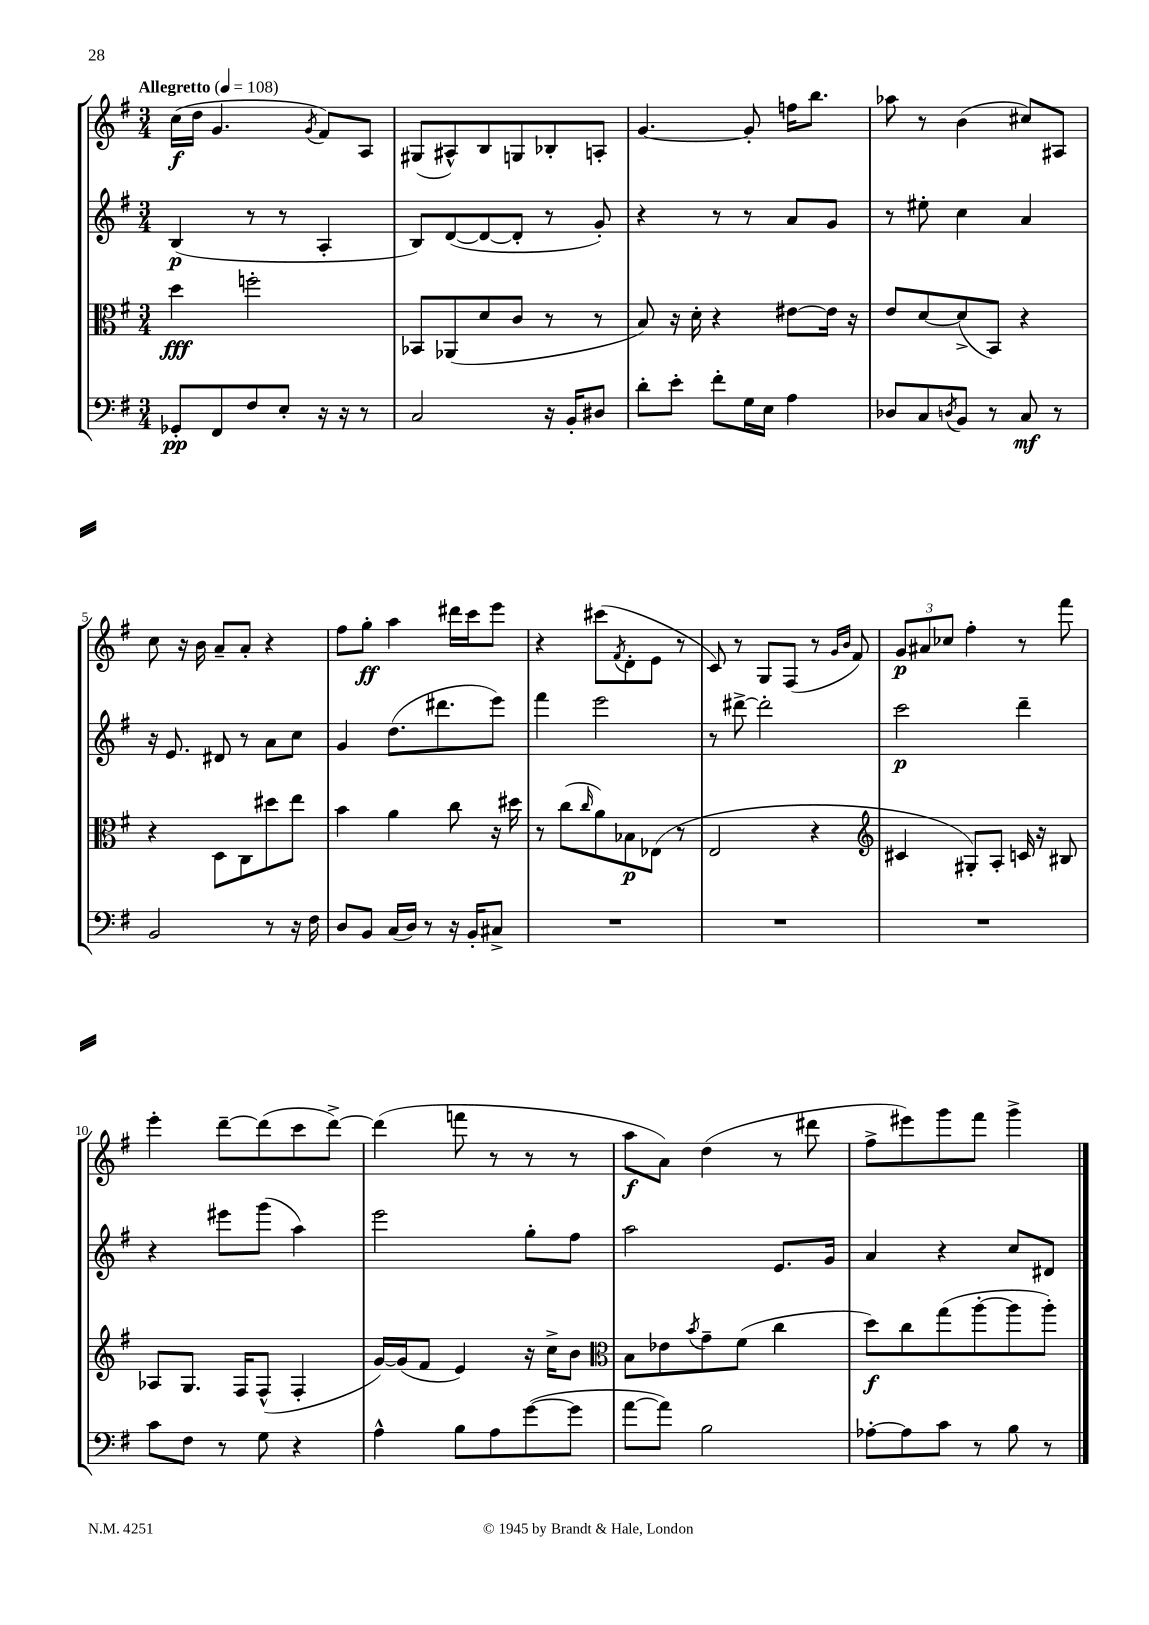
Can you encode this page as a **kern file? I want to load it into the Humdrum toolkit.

**kern	**dynam	**kern	**dynam	**kern	**dynam	**kern	**dynam
*part4	*part4	*part3	*part3	*part2	*part2	*part1	*part1
*staff4	*staff4	*staff3	*staff3	*staff2	*staff2	*staff1	*staff1
*clefF4	*	*clefC3	*	*clefG2	*	*clefG2	*
*k[f#]	*	*k[f#]	*	*k[f#]	*	*k[f#]	*
*M3/4	*	*M3/4	*	*M3/4	*	*M3/4	*
*MM108	*	*MM108	*	*MM108	*	*MM108	*
=1	=1	=1	=1	=1	=1	=1	=1
!	!	!	!	!	!	!LO:TX:a:B:t=Allegretto	!
8GG-X'/L	pp	4dd\	fff	(4B/	p	(16cc\LL	f
.	.	.	.	.	.	16dd\JJ	.
8FF#/	.	.	.	.	.	4.g/	.
8F#/	.	2ffn'\	.	8r	.	.	.
8E'/J	.	.	.	8r	.	.	.
.	.	.	.	.	.	8qg/	.
16r	.	.	.	4A'/	.	8f#/L)	.
16r	.	.	.	.	.	.	.
8r	.	.	.	.	.	8A/J	.
=2	=2	=2	=2	=2	=2	=2	=2
2C/	.	8BB-X/L	.	8B/L)	.	(8G#X/L	.
.	.	(8AA-X/	.	([8d/	.	8A#X^^/)	.
.	.	8d/	.	8d/_	.	8B/	.
.	.	8c/J	.	8d'/J]	.	8Gn/	.
16r	.	8r	.	8r	.	8B-X'/	.
16BB'/KL	.	.	.	.	.	.	.
8D#X/J	.	8r	.	8g'/)	.	8An'/J	.
=3	=3	=3	=3	=3	=3	=3	=3
8d'\L	.	8B/)	.	4r	.	[4.g/	.
8e'\J	.	16r	.	.	.	.	.
.	.	16d'\	.	.	.	.	.
8f#'\L	.	4r	.	8r	.	.	.
16G\L	.	.	.	8r	.	8g'/]	.
16E\JJ	.	.	.	.	.	.	.
4A\	.	[8e#X\L	.	8a/L	.	16ffn\KL	.
.	.	.	.	.	.	8.bb\J	.
.	.	16e#\Jk]	.	8g/J	.	.	.
.	.	16r	.	.	.	.	.
=4	=4	=4	=4	=4	=4	=4	=4
8D-X/L	.	8e/L	.	8r	.	8aa-X\	.
8C/	.	[8d/	.	8ee#X'\	.	8r	.
8qDn/	.	.	.	.	.	.	.
8BB/J	.	(8d^/]	.	4cc\	.	(4b\	.
8r	.	8BB/J)	.	.	.	.	.
8C/	mf	4r	.	4a/	.	8cc#X/L)	.
8r	.	.	.	.	.	8A#X/J	.
!!LO:LB:g=z
=5	=5	=5	=5	=5	=5	=5	=5
2BB/	.	4r	.	16r	.	8cc\	.
.	.	.	.	8.e/	.	.	.
.	.	.	.	.	.	16r	.
.	.	.	.	.	.	16b\	.
.	.	8D\L	.	8d#X/	.	8a~/L	.
.	.	8C\	.	8r	.	8a'/J	.
8r	.	8dd#X\	.	8a\L	.	4r	.
16r	.	8ee\J	.	8cc\J	.	.	.
16F#\	.	.	.	.	.	.	.
=6	=6	=6	=6	=6	=6	=6	=6
8D/L	.	4b\	.	4g/	.	8ff#\L	.
8BB/J	.	.	.	.	.	8gg'\J	ff
(16C/LL	.	4a\	.	(8.dd\L	.	4aa\	.
16D/JJ)	.	.	.	.	.	.	.
8r	.	.	.	.	.	.	.
.	.	.	.	8.ddd#X\	.	.	.
16r	.	8cc\	.	.	.	16ddd#X\LL	.
16BB'/KL	.	.	.	.	.	16ccc\J	.
8C#X^/J	.	16r	.	8eee\J)	.	8eee\J	.
.	.	16dd#X\	.	.	.	.	.
=7	=7	=7	=7	=7	=7	=7	=7
2.r	.	8r	.	4fff#\	.	4r	.
.	.	(8cc\L	.	.	.	.	.
.	.	16qqcc/	.	.	.	.	.
.	.	8a\)	.	2eee\	.	(8ccc#X\L	.
.	.	.	.	.	.	8qf#/	.
.	.	8B-X\	p	.	.	8d'\	.
.	.	(8E-X\J	.	.	.	8e\J	.
.	.	8r	.	.	.	8r	.
=8	=8	=8	=8	=8	=8	=8	=8
2.r	.	2E/	.	8r	.	8c/)	.
.	.	.	.	[8ddd#X^\	.	8r	.
.	.	.	.	2ddd#'\]	.	8G/L	.
.	.	.	.	.	.	(8F#/J	.
.	.	4r	.	.	.	8r	.
.	.	.	.	.	.	16qqg/LL	.
.	.	.	.	.	.	16qqb/JJ	.
.	.	.	.	.	.	8f#/)	.
=9	=9	=9	=9	=9	=9	=9	=9
*	*	*clefG2	*	*	*	*	*
2.r	.	4c#X/	.	2ccc\	p	12g/L	p
.	.	.	.	.	.	12a#X/	.
.	.	.	.	.	.	12cc-X/J	.
.	.	8G#X'/L)	.	.	.	4ff#'\	.
.	.	8A'/J	.	.	.	.	.
.	.	16cn/	.	4ddd~\	.	8r	.
.	.	16r	.	.	.	.	.
.	.	8B#X/	.	.	.	8fff#\	.
!!LO:LB:g=z
=10	=10	=10	=10	=10	=10	=10	=10
8c\L	.	8A-X/L	.	4r	.	4eee'\	.
8F#\J	.	8.G/J	.	.	.	.	.
8r	.	.	.	8eee#X\L	.	[8ddd~\L	.
.	.	16F#/KL	.	.	.	.	.
8G\	.	(8F#^^/J	.	(8ggg\J	.	(8ddd\]	.
4r	.	4F#'/	.	4aa\)	.	8ccc\	.
.	.	.	.	.	.	[8ddd^\J)	.
=11	=11	=11	=11	=11	=11	=11	=11
4A^^\	.	[16g/LL)	.	2eee\	.	(4ddd\]	.
.	.	(16g/J]	.	.	.	.	.
.	.	8f#/J	.	.	.	.	.
8B\L	.	4e/)	.	.	.	8fffn\	.
8A\	.	.	.	.	.	8r	.
([8g\	.	16r	.	8gg'\L	.	8r	.
.	.	16cc^\KL	.	.	.	.	.
8g\J]	.	8b\J	.	8ff#\J	.	8r	.
=12	=12	=12	=12	=12	=12	=12	=12
*	*	*clefC3	*	*	*	*	*
[8a\L	.	8B\L	.	2aa\	.	8aa\L	f
8a\J])	.	8e-X\	.	.	.	8a\J)	.
.	.	8qb/	.	.	.	.	.
2B\	.	8g~\	.	.	.	(4dd\	.
.	.	(8f#\J	.	.	.	.	.
.	.	4cc\	.	8.e/L	.	8r	.
.	.	.	.	.	.	8ddd#X\	.
.	.	.	.	16g/Jk	.	.	.
=13	=13	=13	=13	=13	=13	=13	=13
[8A-X'\L	.	8dd\L)	f	4a/	.	8ff#^\L	.
8A-\]	.	8cc\	.	.	.	8eee#X\)	.
8c\J	.	(8gg\	.	4r	.	8ggg\	.
8r	.	[8aa'\	.	.	.	8fff#\J	.
8B\	.	8aa\]	.	8cc/L	.	4ggg^\	.
8r	.	8aa'\J)	.	8d#X/J	.	.	.
==	==	==	==	==	==	==	==
*-	*-	*-	*-	*-	*-	*-	*-
